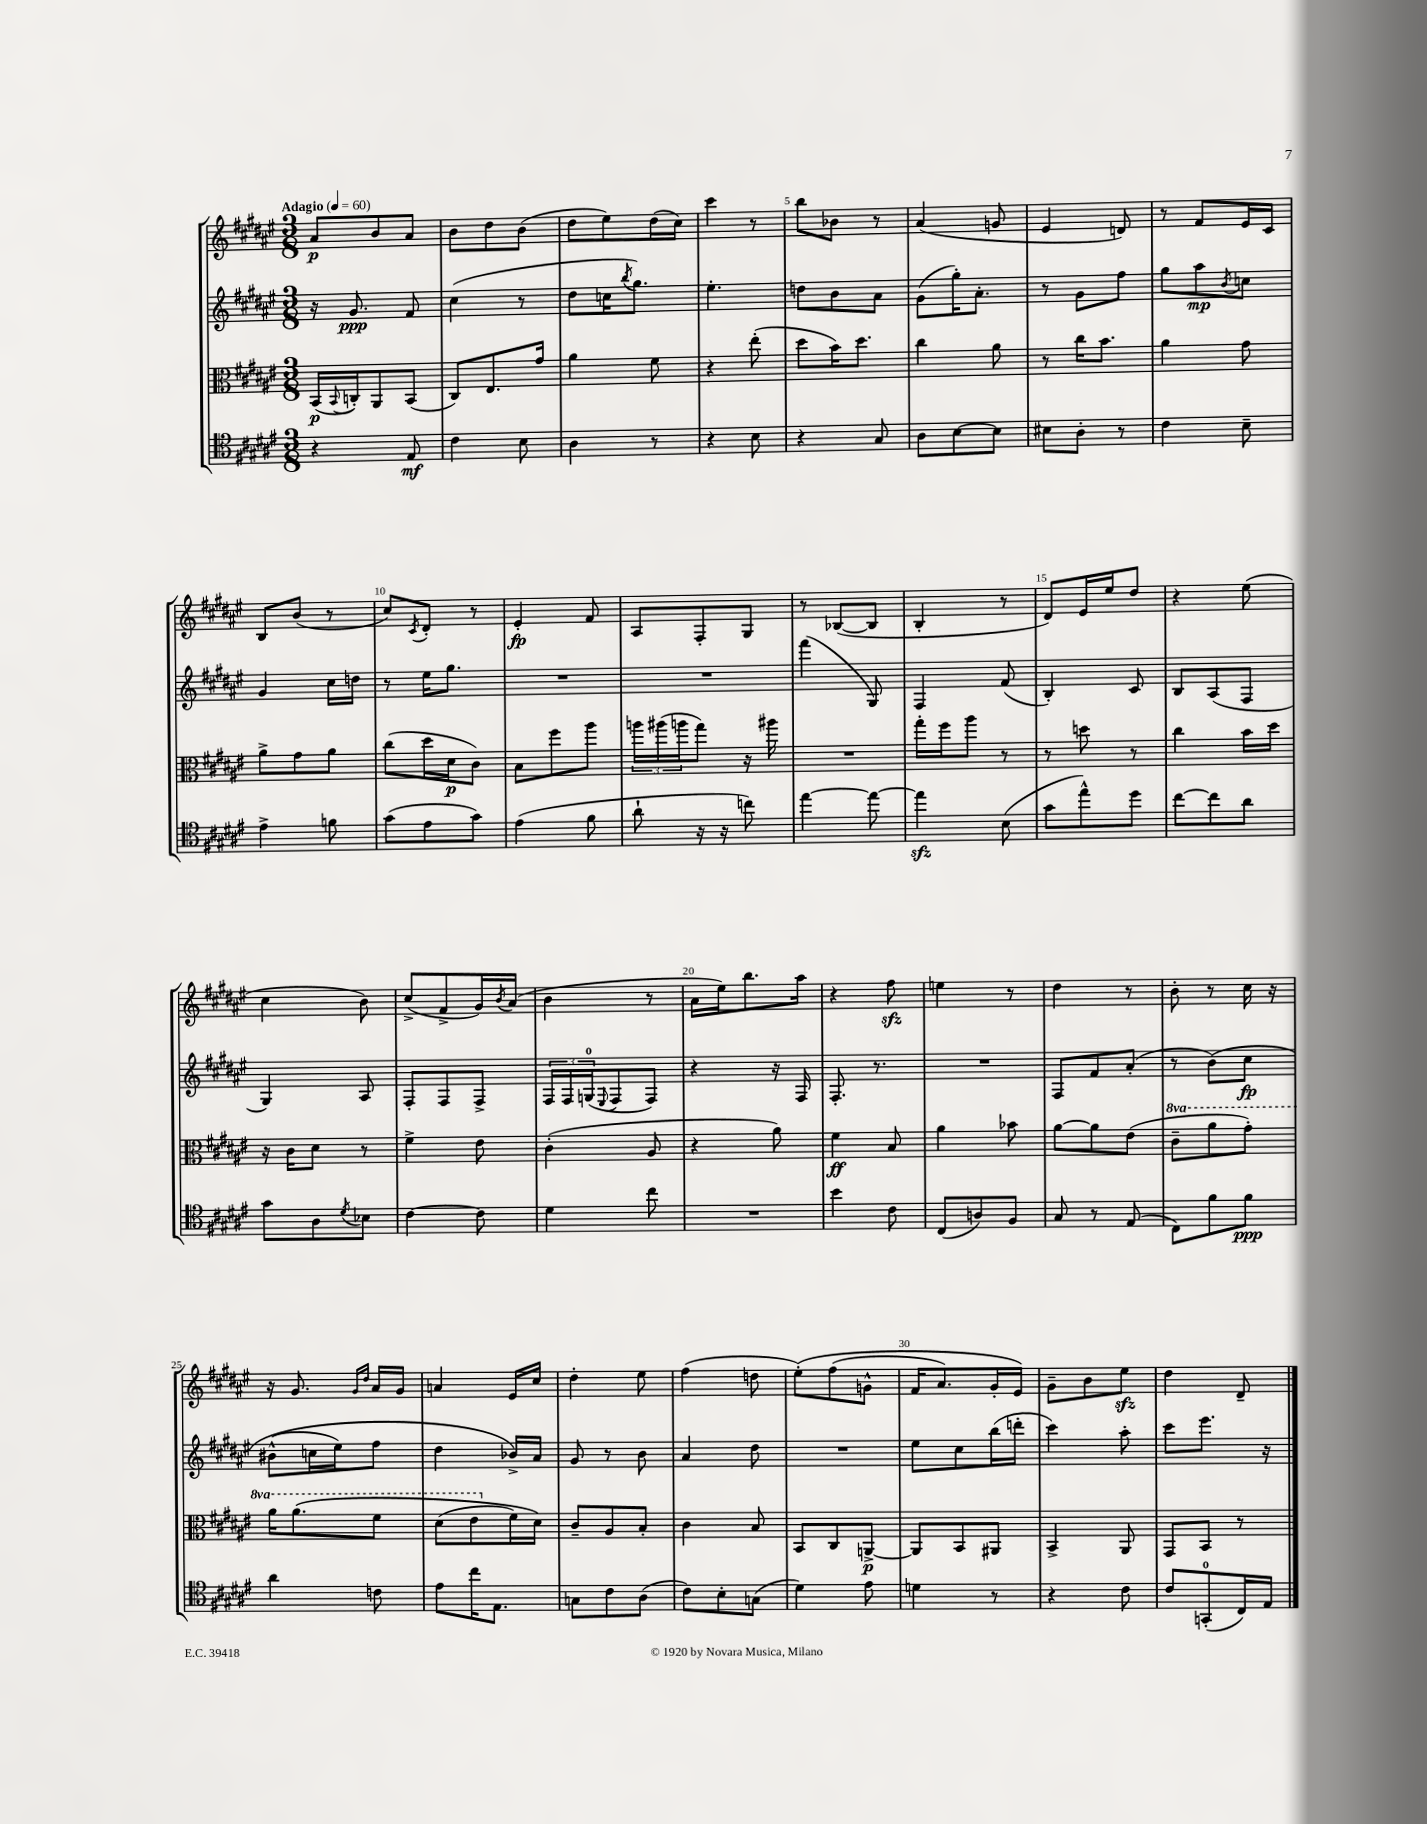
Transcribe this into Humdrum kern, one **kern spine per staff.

**kern	**kern	**kern	**kern
*staff4	*staff3	*staff2	*staff1
*clefC4	*clefC3	*clefG2	*clefG2
*k[f#c#g#d#a#e#]	*k[f#c#g#d#a#e#]	*k[f#c#g#d#a#e#]	*k[f#c#g#d#a#e#]
*M3/8	*M3/8	*M3/8	*M3/8
*MM60	*MM60	*MM60	*MM60
4r	(16BB/LL	16r	8a#/L
.	8qqBB/	.	.
.	16C'/J)	8.g#/	.
.	8AA#/	.	8b/
8E#/	(8BB/J	8f#/	8a#/J
=	=	=	=
4c#\	8C#/L)	(4cc#\	8b\L
.	8.E#/	.	8dd#\
8B\	.	8r	(8b\J
.	16g#/Jk	.	.
=	=	=	=
4A#\	4a#\	8dd#\L	8dd#\L
.	.	16cc\K	8ee#\)
.	.	8qbb/	.
.	.	8.gg#\J)	.
8r	8f#\	.	(16dd#\L
.	.	.	16cc#\JJ)
=	=	=	=
4r	4r	4.ee#'\	4ccc#\
8B\	(8ee#'\	.	8r
=	=	=	=
4r	8dd#\L	8dd\L	8bb\L
.	16b\K)	8b\	8b-\J
.	8.dd#\J	.	.
8G#/	.	8a#\J	8r
=	=	=	=
8A#\L	4cc#\	(8g#\L	(4a#/
[8B\	.	16gg#'\K)	.
.	.	8.a#'\J	.
8B\]J	8a#\	.	8g/
=	=	=	=
8B#\L	8r	8r	4e#/
8A#'\J	16cc#\LK	8g#\L	.
.	8.b\J	.	.
8r	.	8ff#\J	8d/)
=	=	=	=
4c#\	4a#\	8gg#\L	8r
.	.	8aa#\	8f#/L
.	.	8qb/	.
8B~\	8g#\	8cc\J	16e#/L
.	.	.	16c#/JJ
=	=	=	=
4e#^\	8a#^\L	4g#/	8B/L
.	8g#\	.	(8b/J
8f\	8a#\J	16cc#\LL	8r
.	.	16dd\JJ	.
=	=	=	=
(8g#\L	(8cc#\L	8r	8cc#/L)
.	.	.	8qc#/
8e#\	16dd#\L	16ee#\LK	8d#'/J
.	16d#\J	8.gg#\J	.
8g#\J)	8c#\J)	.	8r
=	=	=	=
(4e#\	8B\L	4.r	4e#'/
.	8ff#\	.	.
8f#\	8aa#\J	.	8f#/
=	=	=	=
8a#`\	24aa\LL	4.r	8A#/L
.	(24aa#\	.	.
.	24aa\J	.	.
16r	8gg#\J)	.	8F#'/
16r	.	.	.
8cc\)	16r	.	8G#/J
.	16aa#\	.	.
=	=	=	=
[4ee#\	4.r	(4fff#\	8r
.	.	.	([8B-/L
8ee#\_	.	8G#/)	8B-/]J
=	=	=	=
4ee#\]	16gg#'\LL	4F#/	4B'/
.	16ff#\J	.	.
.	8aa#\J	.	.
(8B\	8r	(8f#/	8r
=	=	=	=
8g#\L	8r	4B'/)	8d#/L)
8ee#^^\)	8dd\	.	16e#/L
.	.	.	16ee#/J
8dd#\J	8r	8c#/	8dd#/J
=	=	=	=
[8cc#\L	4cc#\	8B/L	4r
8cc#\]	.	(8A#/	.
8a#\J	16b\LL	8F#/J	(8ee#\
.	16dd#\JJ	.	.
=	=	=	=
8g#\L	16r	4G#/)	4cc#\
.	16c#\LK	.	.
8A#\	8d#\J	.	.
8qd#/	.	.	.
8B-\J	8r	8A#/	8b\)
=	=	=	=
[4c#\	4f#^\	8F#'/L	(8cc#^/L
.	.	8F#/	8f#^/
8c#\]	8e#\	8F#^/J	16g#/L)
.	.	.	8qb/
.	.	.	(16a#/JJ
=	=	=	=
4d#\	(4c#'\	24F#/LL	4b\
.	.	24F#/	.
.	.	(24G/J	.
.	.	8qqE#/	.
.	.	8F#/	.
8cc#\	8A#/	8F#/J)	8r
=	=	=	=
4.r	4r	4r	16a#\LL
.	.	.	16ee#\J)
.	.	.	8.bb\
.	8a#\)	16r	.
.	.	16F#/	16aa#\Jk
=	=	=	=
4b\	4f#\	8.F#'/	4r
.	.	8.r	.
8c#\	8B/	.	8ff#\
=	=	=	=
(8C#/L	4a#\	4.r	4ee\
8A/)	.	.	.
8F#/J	8b-\	.	8r
=	=	=	=
8G#/	[8a#\L	8F#/L	4dd#\
8r	8a#\]	8f#/	.
(8E#/	(8e#\J	(8a#'/J	8r
=	=	=	=
8C#\L)	8cc#~\L	8r	8b'\
8f#\	8aa#\	&(8b\L)	8r
8f#\J	8gg#'\J)	8cc#\J	16cc#\
.	.	.	16r
=	=	=	=
4a#\	16aa#\LK	(8b#^^\L	16r
.	&(8.aa#\	.	8.g#/
.	.	16cc\L	.
.	.	16ee#\J)	.
.	.	.	16qqg#/LL
.	.	.	16qqdd#/JJ
8c\	8ff#\J	8ff#\J	16a#/LL
.	.	.	16g#/JJ
=	=	=	=
8e#\L	(8dd#\L	4dd#\	4a/
16cc#\K	8ee#\	.	.
8.E#\J	.	.	.
.	16f#\L)	16b-^/LL&)	16e#/LL
.	16d#\JJ&)	16a#/JJ	16cc#/JJ
=	=	=	=
8G\L	8c#~/L	8g#/	4dd#'\
8c#\	8A#/	8r	.
(8A#\J	8B'/J	8b\	8ee#\
=	=	=	=
8c#\L)	4c#\	4a#/	(4ff#\
8B'\	.	.	.
(8G\J	8B/	8dd#\	8dd\
=	=	=	=
4d#\)	8BB/L	4.r	&(8ee#'\L)
.	8C#/	.	(8ff#\
8e#\	[8AA^/J	.	8g^^\J
=	=	=	=
4d\	8AA/]L	8ee#\L	16f#/LK
.	.	.	8.a#/)
.	8BB/	8cc#\	.
8r	8AA#/J	(16bb\L	16g#'/L
.	.	16ddd'\JJ	16e#/JJ&)
=	=	=	=
4r	4BB^/	4ccc#\)	8g#~\L
.	.	.	8b\
8c#\	8AA#/	8aa#'\	8ee#\J
=	=	=	=
8c#/L	8GG#/L	8ccc#\L	4dd#\
(8GG'/	8BB/J	8.eee#\J	.
16C#/L)	8r	.	8d#~/
16E#/JJ	.	16r	.
==	==	==	==
*-	*-	*-	*-
